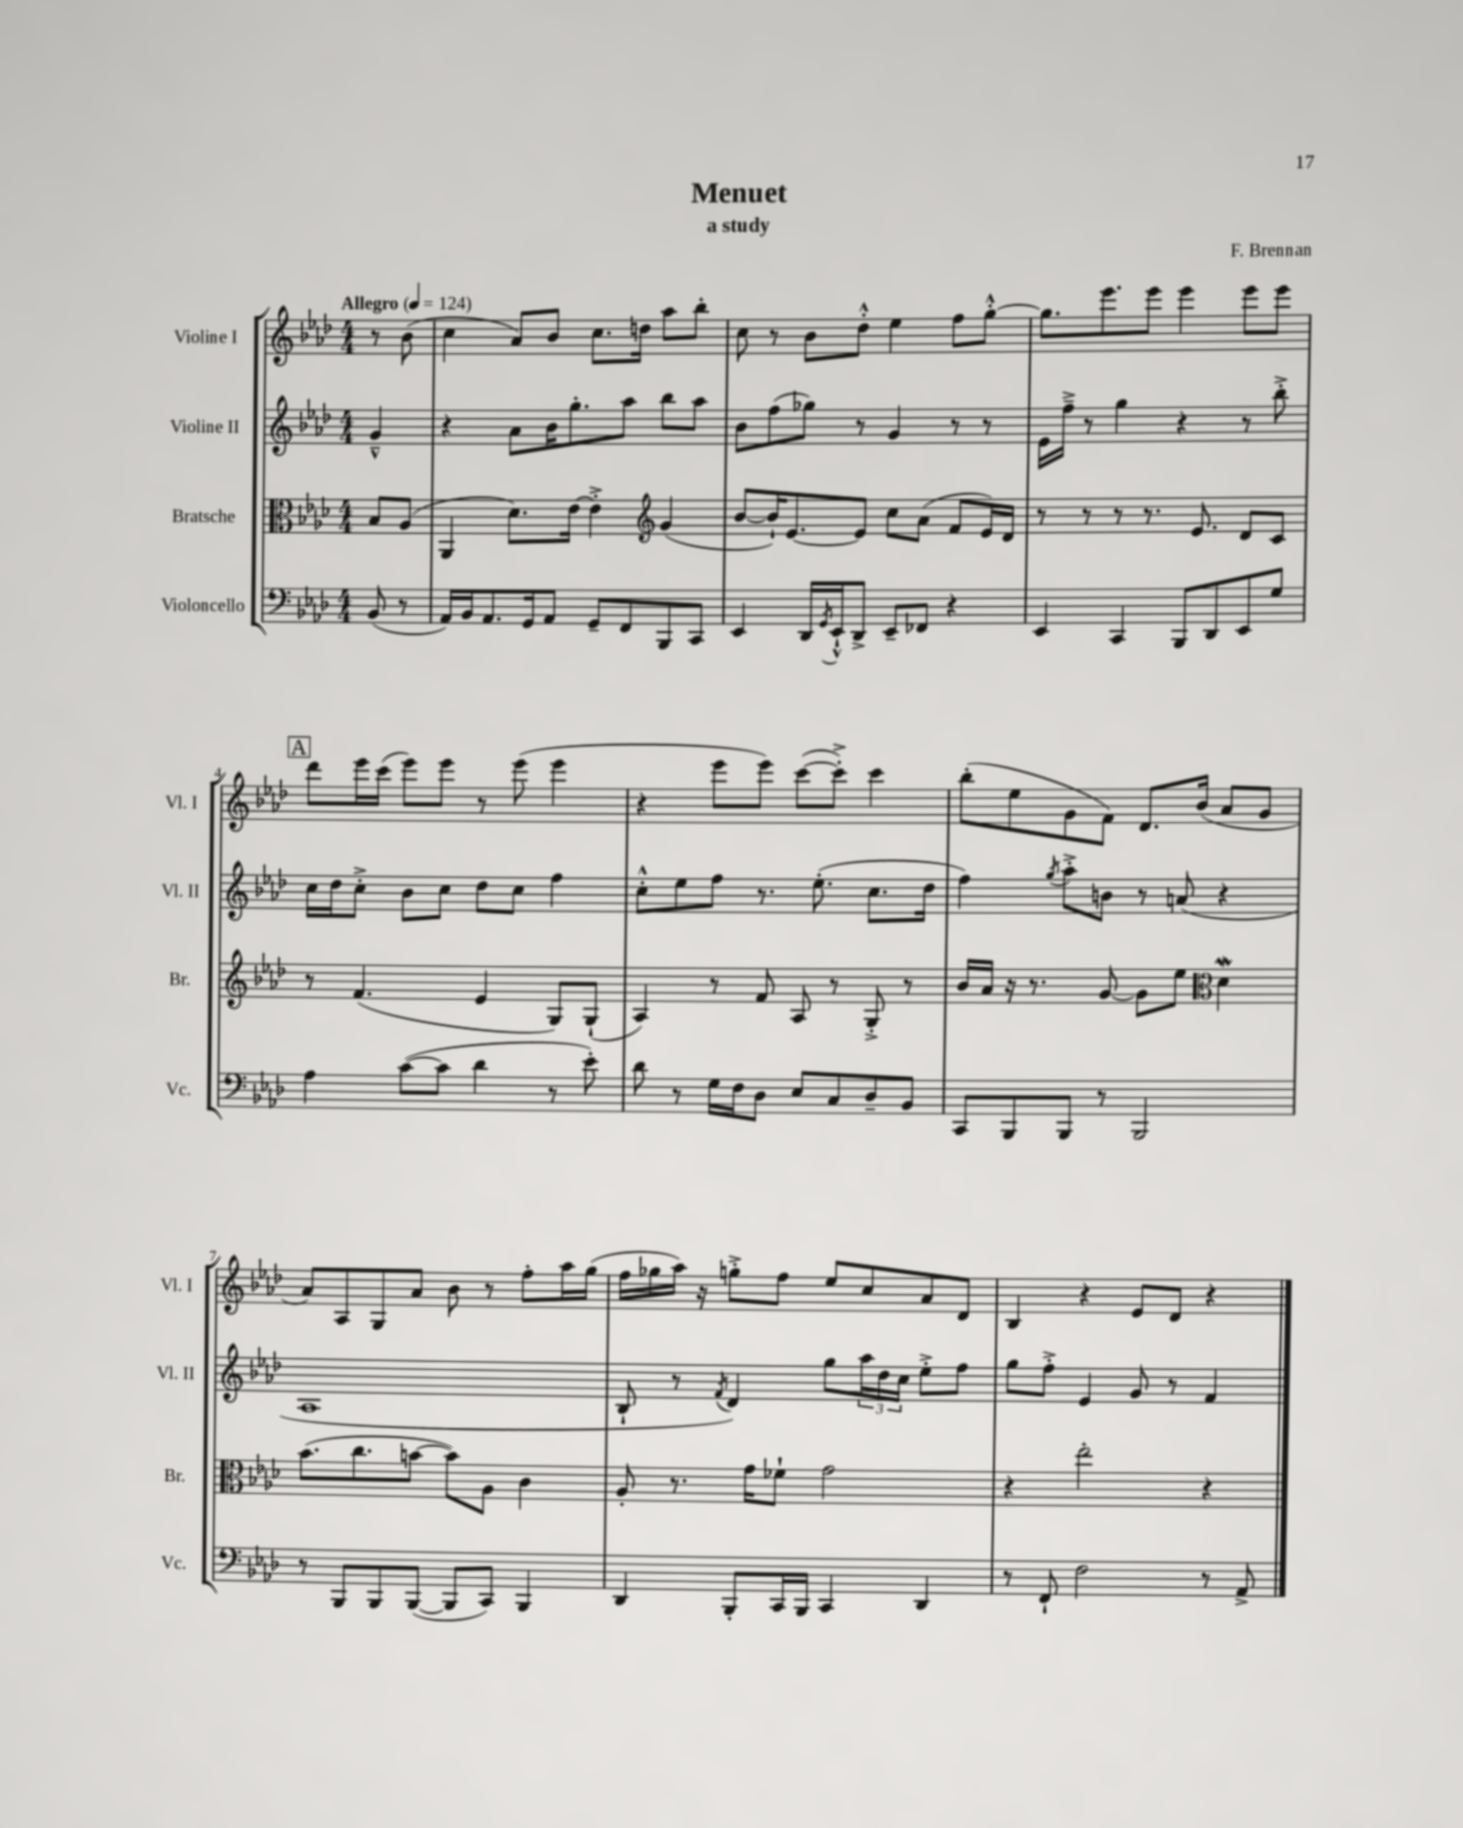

**kern	**kern	**kern	**kern
*part4	*part3	*part2	*part1
*staff4	*staff3	*staff2	*staff1
*I"Violoncello	*I"Bratsche	*I"Violine II	*I"Violine I
*I'Vc.	*I'Br.	*I'Vl. II	*I'Vl. I
*clefF4	*clefC3	*clefG2	*clefG2
*k[b-e-a-d-]	*k[b-e-a-d-]	*k[b-e-a-d-]	*k[b-e-a-d-]
*M4/4	*M4/4	*M4/4	*M4/4
*MM124	*MM124	*MM124	*MM124
=	=	=	=
!	!	!	!LO:TX:a:B:t=Allegro
(8BB-/	8B-/L	4g~^^/	8r
8r	(8A-/J	.	(8b-\
=1	=1	=1	=1
16AA-/LL)	4AA-/	4r	4cc\
16BB-/J	.	.	.
8.AA-/	.	.	.
.	8.d-\L)	8a-\L	8a-/L)
16GG/k	.	.	.
8AA-/J	.	16b-\K	8b-/J
.	[16e-\Jk	8.gg'\	.
8GG~/L	4e-'^\]	.	8.cc\L
8FF/	.	8aa-\J	.
.	.	.	16ddn\Jk
*	*clefG2	*	*
8BBB-/	(4g/	8bb-\L	8aa-\L
8CC/J	.	8aa-\J	8bb-'\J
=2	=2	=2	=2
4EE-/	[8b-/L	8b-\L	8cc\
.	16b-`/K])	(8ff\	8r
.	[8.e-/	.	.
16DD-/LL	.	8gg-X\J)	8b-\L
8qGG/	.	.	.
16EE-`^^/J	.	.	.
8DD-^/J	8e-/J]	8r	8dd-'^^\J
8EE-~/L	8cc\L	4g/	4ee-\
8FF-X/J	(8a-\J	.	.
4r	8f/L	8r	8ff\L
.	16e-/L)	8r	[8gg'^^\J
.	16d-/JJ	.	.
=3	=3	=3	=3
4EE-/	8r	16e-\LL	8.gg\L]
.	.	16ff~^\JJ	.
.	8r	8r	.
.	.	.	8.eee-\
4CC/	8r	4gg\	.
.	8.r	.	8eee-\J
8BBB-/L	.	4r	4eee-\
.	8.e-/	.	.
8DD-/	.	.	.
8EE-/	8d-/L	8r	8eee-\L
8G/J	8c/J	8bb-'^\	8eee-\J
!!LO:LB:g=z
!!LO:REH:place=s1:t=A
=4	=4	=4	=4
4A-\	8r	16cc\LL	8ddd-\L
.	.	16dd-\J	.
.	(4.f/	8cc'^\J	16eee-\L
.	.	.	(16ccc\JJ
([8c\L	.	8b-\L	8eee-\L)
8c\J]	.	8cc\J	8eee-\J
4d-\	4e-/	8dd-\L	8r
.	.	8cc\J	(8eee-\
8r	8G/L)	4ff\	4eee-\
8e-'\)	(8G`/J	.	.
=5	=5	=5	=5
8d-\	4A-/)	8cc'^^\L	4r
8r	.	8ee-\	.
16G\LL	8r	8ff\J	8eee-\L
16F\J	.	.	.
8D-\J	8f/	8.r	8eee-\J)
8E-/L	8A-/	.	([8ccc\L
.	.	(8.ee-'\	.
8C/	8r	.	8ccc'^\J])
8D-~/	8G'^/	8.cc\L	4ccc\
8BB-/J	8r	.	.
.	.	16dd-\Jk	.
=6	=6	=6	=6
8CC/L	16b-/LL	4ff\)	(8bb-'\L
.	16a-/JJ	.	.
8BBB-/	16r	.	8ee-\
.	8.r	.	.
.	.	8qgg/	.
8BBB-/J	.	8aa-'^\L	8g\
8r	[8g/	8bn\J	8f\J)
2BBB-/	8g\L]	8r	8.d-/L
.	8ee-\J	(8an/	.
.	.	.	(16b-/Jk
*	*clefC3	*	*
.	4d-w\	4r	8a-/L
.	.	.	8g/J
!!LO:LB:g=z
=7	=7	=7	=7
8r	(8.b-\L	1A-	8a-/L)
8BBB-/L	.	.	8A-/
.	8.cc\	.	.
8BBB-/	.	.	8G/
([8BBB-/J	[8bn\J	.	8a-/J
8BBB-/L]	8b\L])	.	8b-\
8CC/J)	8A-\J	.	8r
4BBB-/	4c\	.	8ff'\L
.	.	.	16aa-\L
.	.	.	(16gg\JJ
=8	=8	=8	=8
4DD-/	8A-'/	8B-`/	16ff\LL
.	.	.	16gg-X\
.	8.r	8r	16aa-\JJ)
.	.	.	16r
.	.	8qf/	.
8BBB-'/L	.	4d-/)	8ggn'^\L
.	16g\KL	.	.
16CC/L	8f-X`\J	.	8ff\J
16BBB-/JJ	.	.	.
4CC/	2g\	8gg\L	8ee-/L
.	.	24aa-\L	8cc/
.	.	24dd-\	.
.	.	24cc\JJ	.
4DD-/	.	8ee-'^\L	8a-/
.	.	8ff\J	8d-/J
=9	=9	=9	=9
8r	4r	8gg\L	4B-/
8FF`/	.	8ff'^\J	.
2F\	2ee-'\	4e-/	4r
.	.	8g/	8e-/L
.	.	8r	8d-/J
8r	4r	4f/	4r
8AA-^/	.	.	.
==	==	==	==
*-	*-	*-	*-
